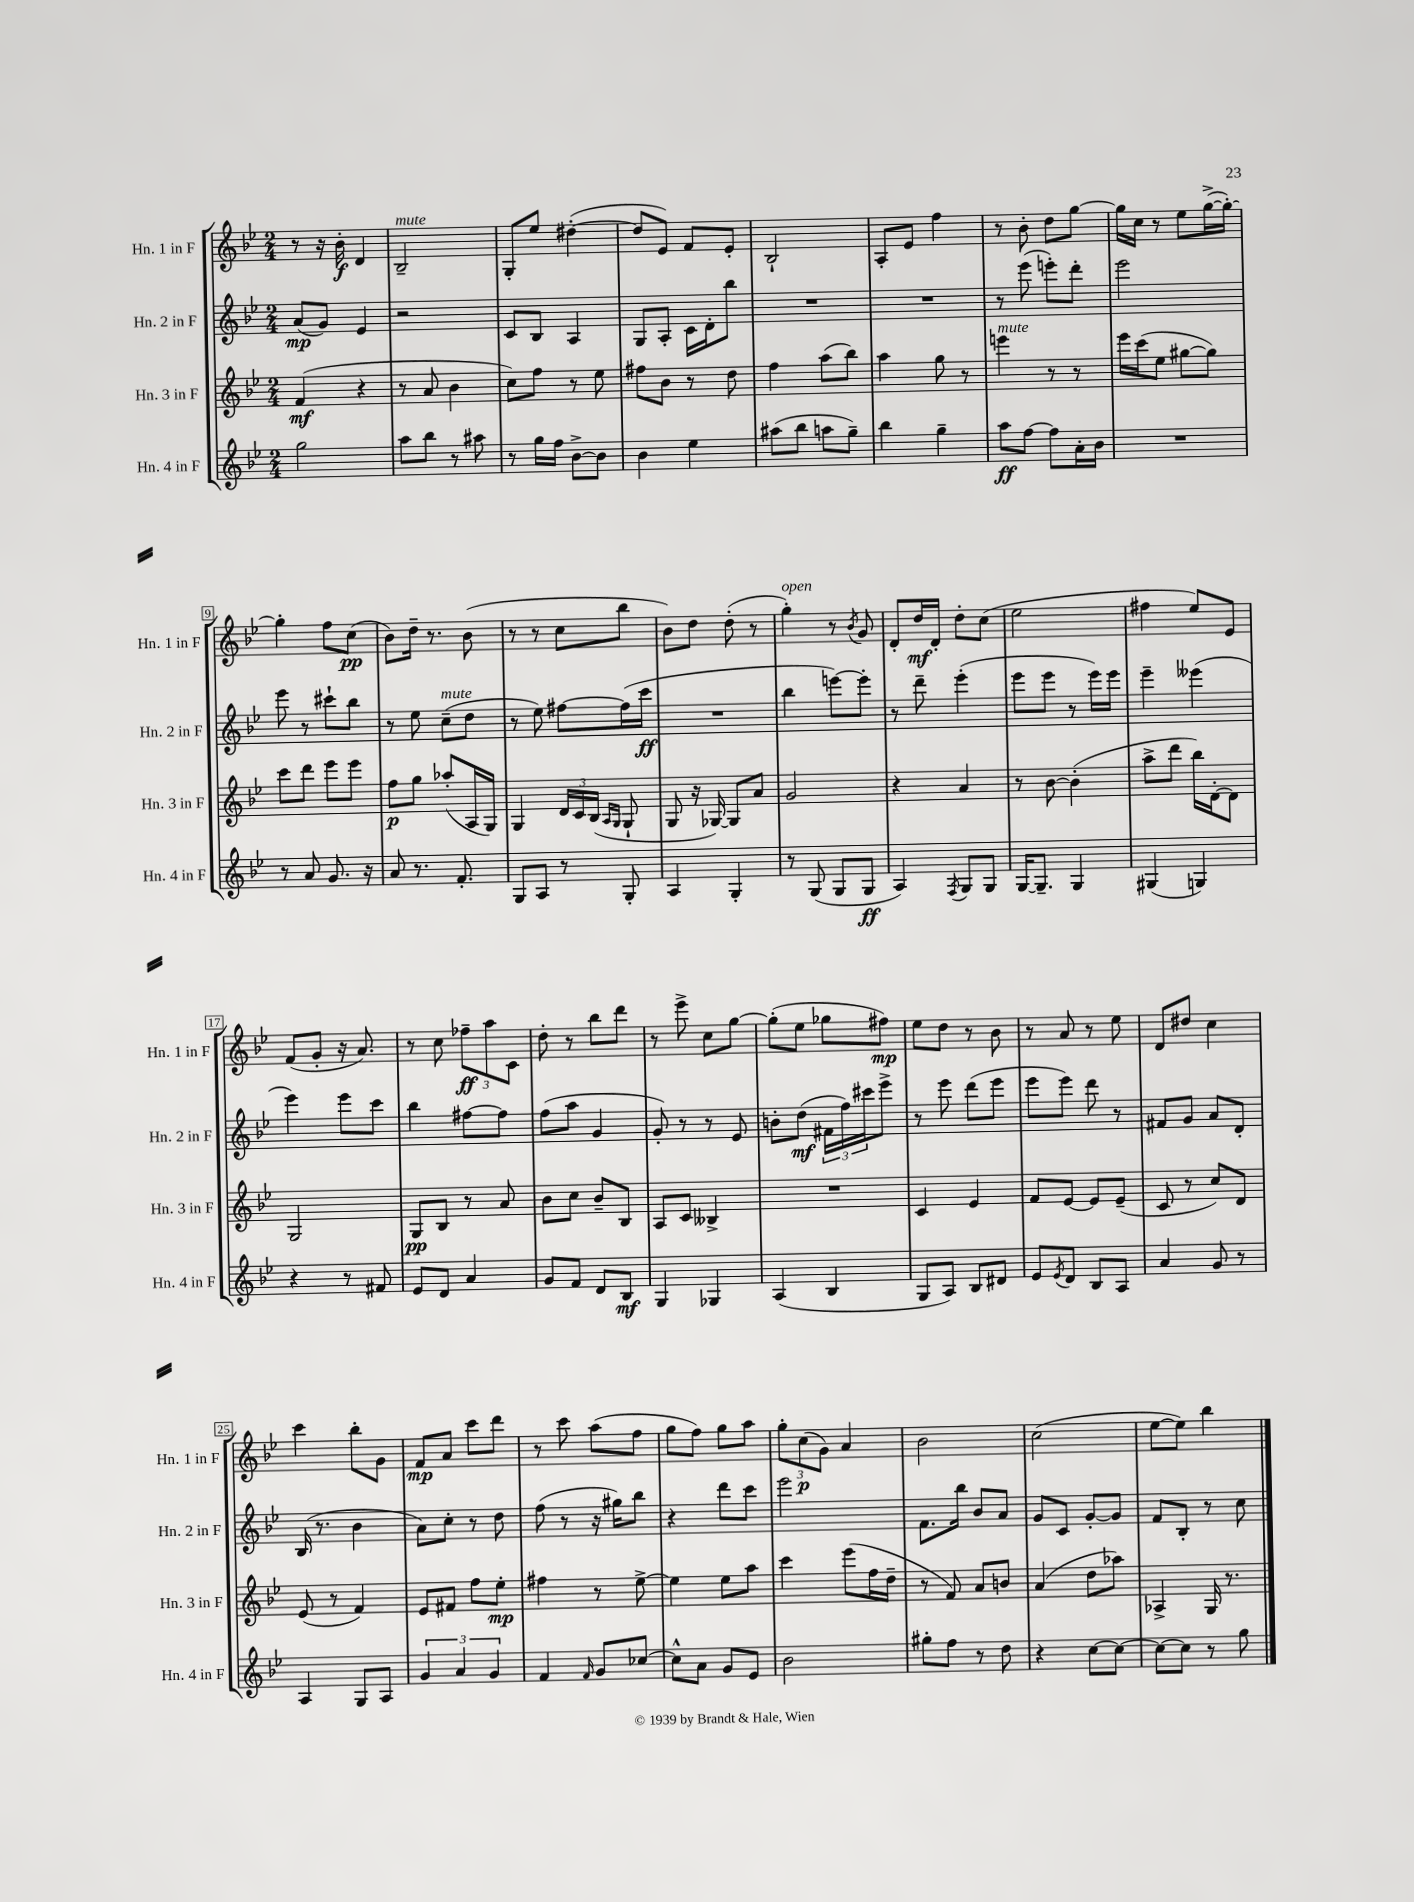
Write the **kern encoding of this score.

**kern	**kern	**kern	**kern
*staff4	*staff3	*staff2	*staff1
*clefG2	*clefG2	*clefG2	*clefG2
*k[b-e-]	*k[b-e-]	*k[b-e-]	*k[b-e-]
*M2/4	*M2/4	*M2/4	*M2/4
2gg	(4f	(8a	8r
.	.	8g)	16r
.	.	.	16b-'
.	4r	4e-	4d
=	=	=	=
8aa	8r	2r	2B-~
8bb-	8a	.	.
8r	4b-	.	.
8aa#	.	.	.
=	=	=	=
8r	8cc)	8c	8G'
16gg	8ff	8B-	8ee-
16ff	.	.	.
[8b-^	8r	4A	([4dd#'
8b-]	8ee-	.	.
=	=	=	=
4b-	8ff#	8G	8dd#]
.	8b-	8A'	8e-)
4ee-	8r	16c	8f
.	.	16d'	.
.	8dd	8bb-	8e-'
=	=	=	=
(8aa#	4ff	2r	2B-`
8bb-	.	.	.
8aa	(8aa	.	.
8gg~)	8bb-)	.	.
=	=	=	=
4bb-	4aa	2r	8A'
.	.	.	8e-
4gg~	8gg	.	4ff
.	8r	.	.
=	=	=	=
8aa	4eee	8r	8r
[8ff	.	(8eee-	8b-'
8ff]	8r	8eee')	8dd
16a'	8r	8ddd'	[8gg
16b-	.	.	.
=	=	=	=
2r	16eee-	2eee-	16gg]
.	(16ccc	.	16cc
.	8ee-	.	8r
.	[8gg#	.	8ee-
.	8gg#])	.	([16gg^
.	.	.	16gg'_)
=	=	=	=
8r	8ccc	8eee-	4gg']
8a	8ddd	8r	.
8.g	8eee-	8ccc#`	8ff
.	8eee-	8bb-	(8cc
16r	.	.	.
=	=	=	=
8a	8ff	8r	8b-)
8.r	8gg	8ee-	16dd~
.	.	.	8.r
.	(8aa-'	(8cc~	.
8.f'	.	.	.
.	16A	8dd	(8b-
.	16G)	.	.
=	=	=	=
8G	4G	8r	8r
8A	.	8ee-)	8r
8r	24d	[8ff#	8cc
.	24c	.	.
.	(24B-	.	.
.	16qqA	.	.
.	16qqG	.	.
8G'	8G`	(16ff#]	8bb-
.	.	16ccc	.
=	=	=	=
4A	8G	2r	8b-)
.	16r	.	8dd
.	[16G-)	.	.
4G'	8G-]	.	(8dd'
.	8a	.	8r
=	=	=	=
8r	2g	4bb-	4gg')
(8G	.	.	.
8G	.	[8eee)	8r
.	.	.	8qb-
8G	.	8eee']	8g
=	=	=	=
4A)	4r	8r	8d'
.	.	8ddd~	16dd
.	.	.	16d'
8qF	.	.	.
8G	4a	(4eee-'	8dd'
8G	.	.	(8cc
=	=	=	=
[16G	8r	8eee-	2ee-
8.G~]	.	.	.
.	[8b-	8eee-	.
4G	(4b-']	8r	.
.	.	16eee-)	.
.	.	16eee-	.
=	=	=	=
(4G#	8aa^	4eee-~	4ff#
.	8ddd	.	.
4G)	16bb-)	(4eee--	8ee-)
.	[16d'	.	.
.	8d]	.	8e-
=	=	=	=
4r	2G	4eee-)	(8f
.	.	.	8g'
8r	.	8eee-	16r
.	.	.	8.a)
8f#	.	8ccc	.
=	=	=	=
8e-	8G	4bb-	8r
8d	8B-	.	8cc
4a	8r	[8ff#	12ff-~
.	.	.	12aa
.	8a	8ff#]	.
.	.	.	12c
=	=	=	=
8g	8b-	(8ff	8dd'
8f	8cc	8aa	8r
8d	8b-~	4g	8bb-
8B-	8B-	.	8ddd
=	=	=	=
4G	8A	8g')	8r
.	8c	8r	8eee-^
4G-	4B--^	8r	8cc
.	.	8e-	[8gg
=	=	=	=
(4A	2r	8b'	(8gg']
.	.	(8dd	8ee-
4B-	.	24f#	8gg-
.	.	24ff)	.
.	.	24ccc#	.
.	.	8eee-^	8ff#)
=	=	=	=
8G	4c	8r	8ee-
8A)	.	8eee-	8dd
8B-	4e-	(8ddd	8r
8d#	.	8eee-	8b-
=	=	=	=
8e-	8f	8eee-	8r
8qe-	.	.	.
8d	[8e-	8eee-)	8a
8B-	8e-]	8ddd	8r
8A	(8e-~	8r	8ee-
=	=	=	=
4a	8c	8f#	8d
.	8r	8g	8dd#
8g	8cc)	8a	4cc
8r	8d	8d'	.
=	=	=	=
4A	(8e-	(16B-	4ccc
.	.	8.r	.
.	8r	.	.
8G	4f)	4b-	8bb-'
8A	.	.	8g
=	=	=	=
6g	8e-	8a)	8f
.	8f#	8cc'	8a
6a	.	.	.
.	8ff	8r	8ccc
6g	.	.	.
.	8ee-'	8dd	8ddd
=	=	=	=
4f	4ff#	(8ff	8r
.	.	8r	8ccc
16qqf	.	.	.
8g	8r	16r	(8aa
.	.	16gg#)	.
[8cc-	[8ee-^	8bb-	8ff
=	=	=	=
8cc-^^]	4ee-]	4r	8gg
8a	.	.	8ff)
8g	8ee-	8ddd	8gg
8e-	8aa	8ccc	8aa
=	=	=	=
2b-	4ccc	2eee-	12gg'
.	.	.	(12cc
.	.	.	12g)
.	(8eee-	.	4a
.	16ff	.	.
.	16dd~	.	.
=	=	=	=
8gg#'	8r	8.f	2b-
8ff	8f)	.	.
.	.	16bb-	.
8r	8a	8b-	.
8dd	8b	8a	.
=	=	=	=
4r	(4a	8g	(2cc
.	.	8c	.
[8cc	8dd	[8g'	.
8cc_	8aa-)	8g]	.
=	=	=	=
8cc_	4A-^	8f	[8ee-
8cc]	.	8B-'	8ee-])
8r	16G	8r	4bb-
.	8.r	.	.
8gg	.	8cc	.
==	==	==	==
*-	*-	*-	*-
